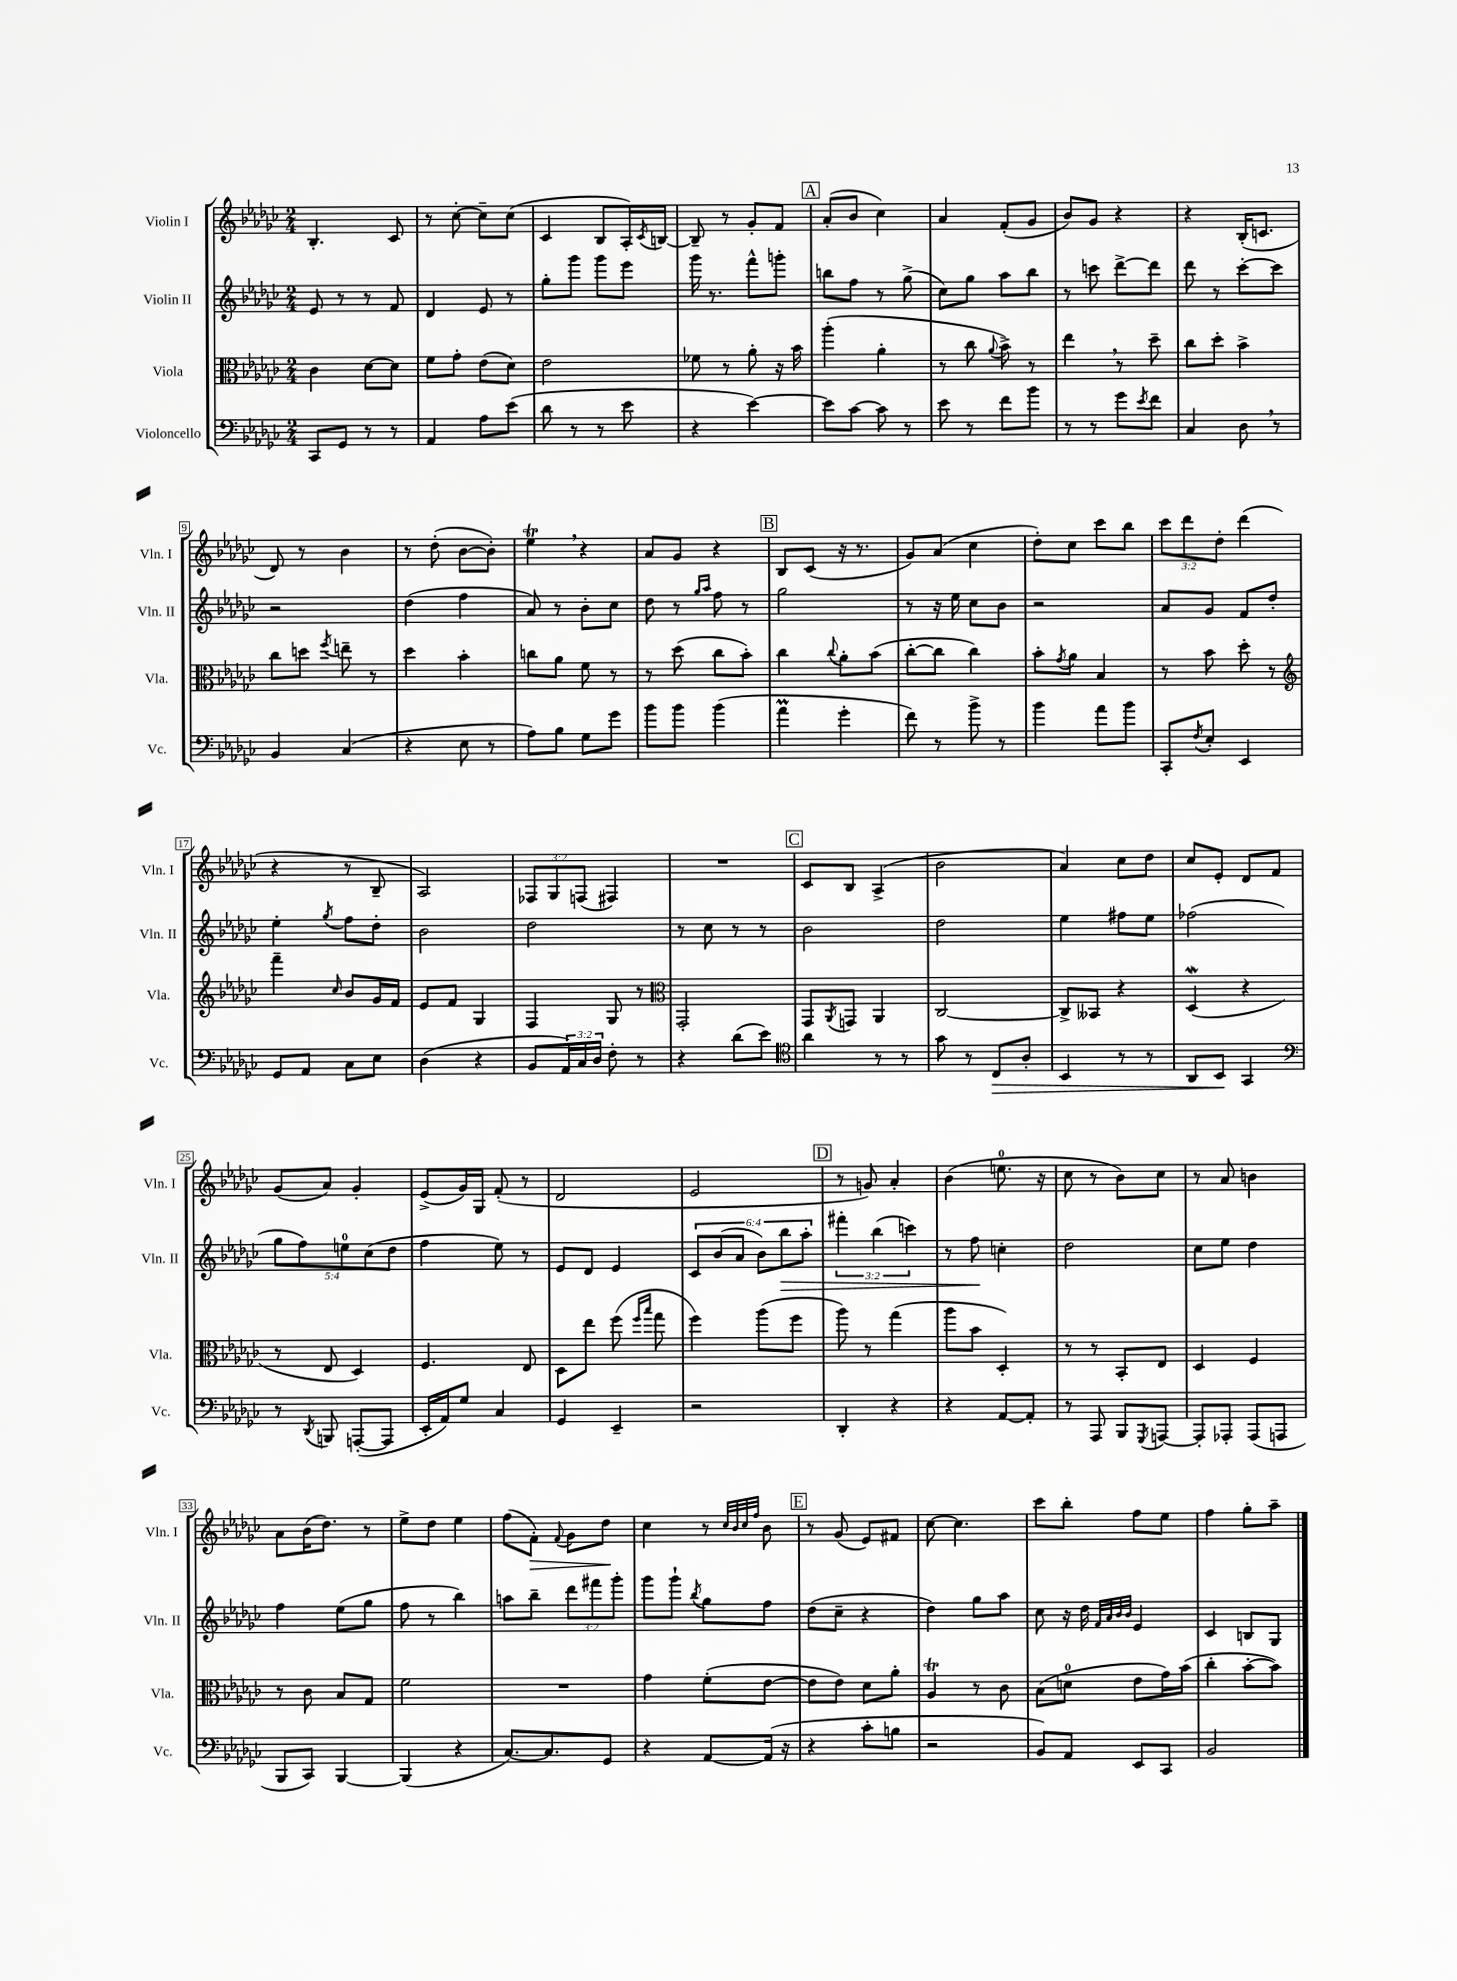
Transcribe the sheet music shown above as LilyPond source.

<<
\new StaffGroup <<
\new Staff = "s0" \with { instrumentName = "Violin I" shortInstrumentName = "Vln. I" } {
    \clef treble \key ges \major \numericTimeSignature \time 2/4 \override Staff.TupletNumber.text = #tuplet-number::calc-fraction-text
    bes4.-. ces'8 |
    r8 ces''8~-. ces''8-- ces''8( |
    ces'4 bes8 aes16-.) \acciaccatura { ces'8 } b16~ |
    b8-- r8 ges'8-. f'8 |
    \mark \markup { \box "A" } aes'8-.( bes'8 ces''4) |
    aes'4 f'8-.( ges'8 |
    bes'8) ges'8 r4 |
    r4 bes16-.( c'8. |
    des'8) r8 bes'4 |
    r8 des''8-.( bes'8~ bes'8-.) |
    ees''4\trill \breathe r4 |
    aes'8 ges'8 r4 |
    \mark \markup { \box "B" } bes8 ces'8( r16 r8. |
    ges'8) aes'8( ces''4 |
    des''8-.) ces''8 ces'''8 bes''8 |
    \tuplet 3/2 { ces'''8 des'''8 des''8-. } des'''4( |
    r4 r8 bes8-- |
    aes2) |
    \tuplet 3/2 { fes8 ges8 f8( } fis4) |
    R2 |
    \mark \markup { \box "C" } ces'8 bes8 aes4->( |
    bes'2 |
    aes'4) ces''8 des''8 |
    ces''8 ees'8-. des'8 f'8 |
    ges'8( aes'8) ges'4-. |
    ees'8->( ges'16) ges16 f'8-.( r8 |
    des'2 |
    ees'2 |
    \mark \markup { \box "D" } r8 g'8) aes'4-. |
    bes'4( e''8.-0 r16 |
    ces''8 r8 bes'8) ces''8 |
    r8 aes'8 b'4 |
    aes'8 bes'16( des''8.) r8 |
    ees''8-> des''8 ees''4 |
    f''8( f'8-.\>) \appoggiatura { f'8 } ges'8 des''8\! |
    ces''4 r8 \grace { ces''32 bes'32 ces''32 f''32 } bes'8 |
    \mark \markup { \box "E" } r8 ges'8( ees'8) fis'8 |
    ces''8~ ces''4. |
    ces'''8 bes''8-. f''8 ees''8 |
    f''4 ges''8-. aes''8-- \bar "|." |
}
\new Staff = "s1" \with { instrumentName = "Violin II" shortInstrumentName = "Vln. II" } {
    \clef treble \key ges \major \numericTimeSignature \time 2/4 \override Staff.TupletNumber.text = #tuplet-number::calc-fraction-text
    ees'8 r8 r8 f'8 |
    des'4 ees'8 r8 |
    ges''8-. ges'''8 ges'''8 ees'''8 |
    ges'''16 r8. f'''8-^ g'''8-. |
    \mark \markup { \box "A" } b''8 f''8 r8 ges''8->( |
    ces''8) ges''8 aes''8 bes''8 |
    r8 c'''8 des'''8~-> des'''8 |
    des'''8 r8 ces'''8~-. ces'''8 |
    r2 |
    des''4( f''4 |
    aes'8) r8 bes'8-. ces''8 |
    des''8 r8 \grace { ges''16 aes''16 } f''8 r8 |
    \mark \markup { \box "B" } ges''2 |
    r8 r16 ees''16 ces''8 bes'8 |
    r2 |
    aes'8 ges'8 f'8 des''8-. |
    ees''4-. \acciaccatura { ges''8 } f''8 des''8-. |
    bes'2 |
    des''2 |
    r8 ces''8 r8 r8 |
    \mark \markup { \box "C" } bes'2 |
    des''2 |
    ees''4 fis''8 ees''8 |
    fes''2( |
    \tuplet 5/4 { ges''8 f''8) e''8-0 ces''8( des''8 } |
    f''4 ees''8) r8 |
    ees'8 des'8 ees'4 |
    \tuplet 6/4 { ces'8 bes'8( aes'8 bes'8) bes''8\> aes''8-. } |
    \mark \markup { \box "D" } \tuplet 3/2 { fis'''4-. bes''4( c'''4) } |
    r8 f''8\! c''4-. |
    des''2 |
    ces''8 ees''8 des''4 |
    f''4 ees''8( ges''8 |
    f''8 r8 bes''4) |
    a''8 bes''8-- \tuplet 3/2 { des'''8 fis'''8 ges'''8-. } |
    ges'''8 ges'''8-! \acciaccatura { bes''8 } ges''8 f''8 |
    \mark \markup { \box "E" } des''8( ces''8-- r4 |
    des''4) ges''8 aes''8 |
    ces''8 r16 des''16 \grace { f'32 aes'32 bes'32 bes'32 } ees'4 |
    ces'4 b8 ges8 \bar "|." |
}
\new Staff = "s2" \with { instrumentName = "Viola" shortInstrumentName = "Vla." } {
    \clef alto \key ges \major \numericTimeSignature \time 2/4
    ces'4 des'8~ des'8 |
    f'8 ges'8-. ees'8( des'8) |
    ees'2 |
    fes'8 r8 aes'8-. r16 bes'16 |
    \mark \markup { \box "A" } aes''4-.( aes'4-. |
    r8 ces''8 \appoggiatura { aes'8 } bes'8->) r8 |
    ees''4 \breathe r8 des''8-- |
    ces''8 des''8-. bes'4-> |
    ces''8 d''8 \acciaccatura { f''8 } e''8-- r8 |
    des''4 bes'4-. |
    c''8 aes'8 f'8 r8 |
    r8 des''8( ces''8 bes'8-.) |
    \mark \markup { \box "B" } ces''4 \appoggiatura { ces''8 } aes'8-. bes'8( |
    ces''8~-. ces''8 ces''4) |
    bes'8-. \acciaccatura { ges'8 } aes'8 bes4 |
    r8 bes'8 des''8-. r8 |
    \clef treble f'''4-- \grace { ces''16 } bes'8 ges'16 f'16 |
    ees'8 f'8 ges4 |
    f4 ges8 r8 |
    \clef alto ges,2-. |
    \mark \markup { \box "C" } ges,8 \acciaccatura { aes,8 } g,8 aes,4 |
    ces2~ |
    ces8-> beses,8 r4 |
    des4\mordent( r4 |
    r8 ees8 des4) |
    f4. ees8 |
    des8 ees''8 f''8( \grace { f''16 bes''16 } ges''8 |
    f''4) aes''8( f''8 |
    \mark \markup { \box "D" } aes''8) r8 ges''4( |
    aes''8 bes'8 des4-.) |
    r8 r8 bes,8-. ees8 |
    des4 f4 |
    r8 ces'8 bes8 ges8 |
    f'2 |
    R2 |
    ges'4 f'8-.( ees'8~ |
    \mark \markup { \box "E" } ees'8 ees'8) des'8 aes'8-. |
    aes4\trill r8 ces'8 |
    bes8( d'8-0 ees'8 ges'16) bes'16( |
    ces''4-. bes'8~-. bes'8) \bar "|." |
}
\new Staff = "s3" \with { instrumentName = "Violoncello" shortInstrumentName = "Vc." } {
    \clef bass \key ges \major \numericTimeSignature \time 2/4 \override Staff.TupletNumber.text = #tuplet-number::calc-fraction-text
    ces,8 ges,8 r8 r8 |
    aes,4 aes8 ees'8( |
    des'8 r8 r8 ees'8 |
    r4 ees'4~) |
    \mark \markup { \box "A" } ees'8 ces'8~ ces'8 r8 |
    ees'8 r8 f'8 bes'8 |
    r8 r8 ges'8 \acciaccatura { ees'8 } f'8 |
    ces4 des8 \breathe r8 |
    bes,4 ces4( |
    r4 ees8 r8 |
    aes8) bes8 ges8 ges'8 |
    bes'8 bes'8 bes'4( |
    \mark \markup { \box "B" } aes'4\prall ges'4-. |
    f'8) r8 bes'8-> r8 |
    bes'4 aes'8 bes'8 |
    ces,8-. \acciaccatura { f8 } ees8-. ees,4 |
    ges,8 aes,8 ces8 ees8 |
    des4( r4 |
    bes,8 \tuplet 3/2 { aes,16) ces16 des16 } f8-. r8 |
    r4 des'8( ees'8) |
    \mark \markup { \box "C" } \clef tenor aes'4 r8 r8 |
    ges'8 r8 ces8\> aes8-. |
    bes,4 r8 r8 |
    aes,8 bes,8\! ges,4 |
    \clef bass r8 \acciaccatura { des,8 } b,,8 a,,8~-.( a,,8 |
    ees,16-. aes,16) ges8 ces4 |
    ges,4 ees,4-- |
    r2 |
    \mark \markup { \box "D" } des,4-. r4 |
    r4 aes,8~ aes,8-. |
    r8 aes,,8 bes,,8 \acciaccatura { ges,,8 } a,,8~ |
    a,,8-. aes,,8-. aes,,8( a,,8 |
    bes,,8 ces,8) bes,,4~ |
    bes,,4( r4 |
    ces8.~) ces8. ges,8 |
    r4 aes,8~ aes,16( r16 |
    \mark \markup { \box "E" } r4 ces'8-. b8 |
    r2 |
    bes,8) aes,8 ees,8 ces,8 |
    bes,2 \bar "|." |
}
>>
>>
\layout { \context { \Score \override BarNumber.stencil = #(make-stencil-boxer 0.1 0.3 ly:text-interface::print) } }
